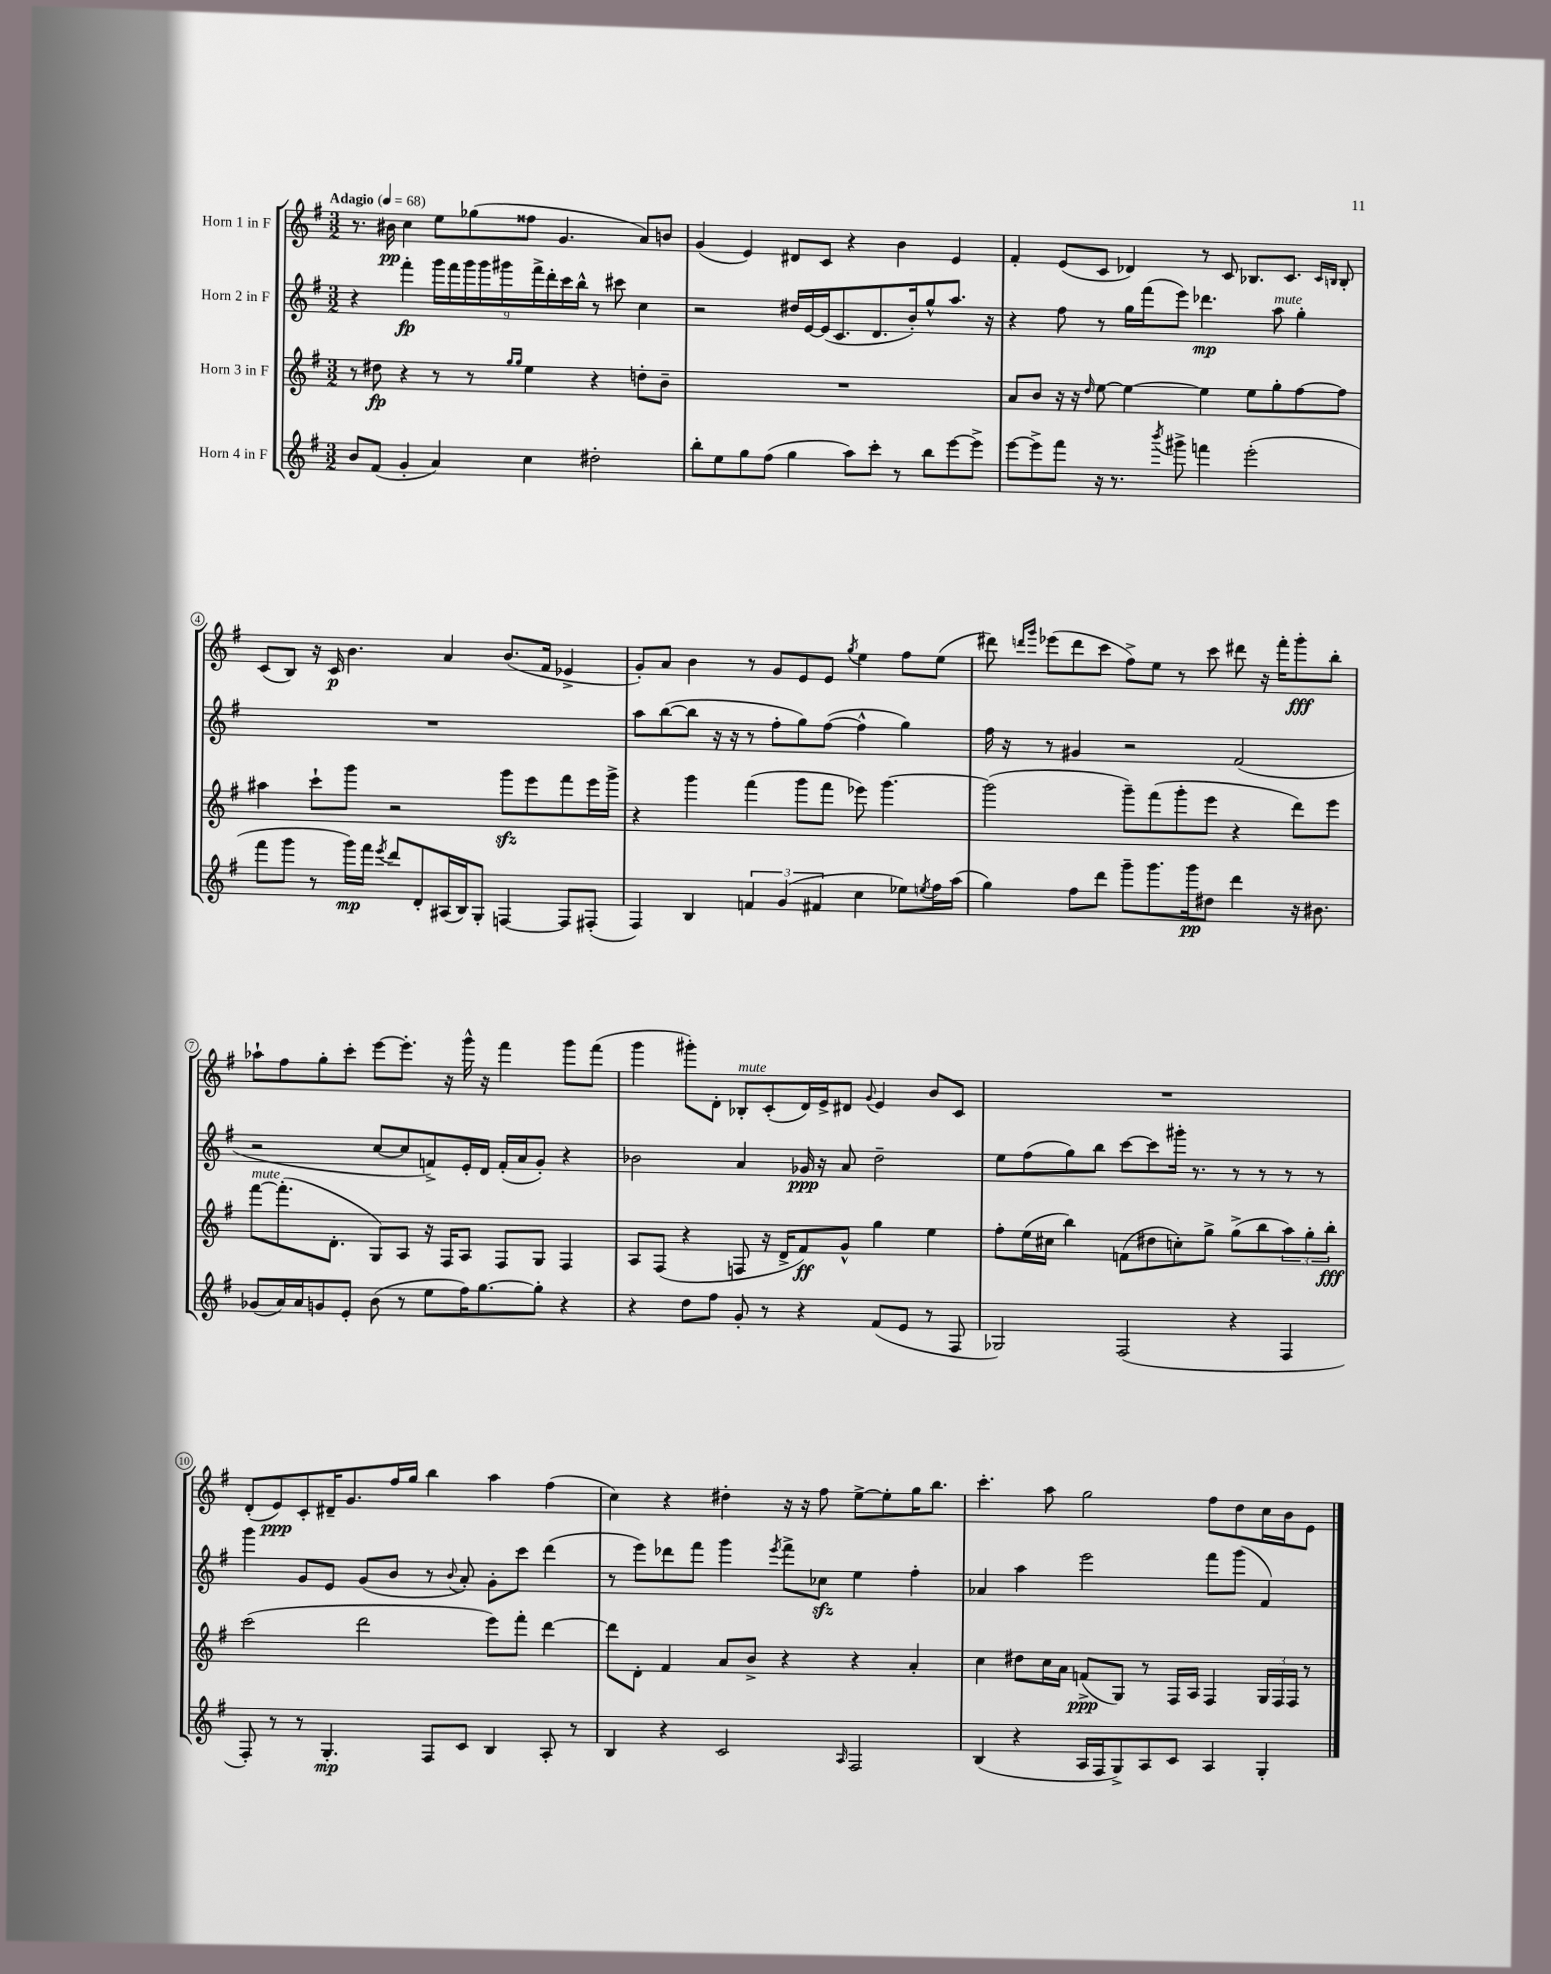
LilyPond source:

<<
\new StaffGroup <<
\new Staff = "s0" \with { instrumentName = "Horn 1 in F" } {
    \clef treble \key g \major \numericTimeSignature \time 3/2 \tempo "Adagio" 4 = 68
    r8. bis'16\pp c''4 e''8 ges''8( fisis''8 g'4. a'8) b'8 |
    g'4( e'4) dis'8 c'8 r4 b'4 e'4 |
    fis'4-. e'8( c'8 des'4) r8 c'8 bes8. c'8. \grace { c'16 b16 } b8-. |
    c'8( b8) r16 c'16\p b'4. a'4 b'8.( fis'16 ees'4-> |
    g'8-.) a'8 b'4 r8 g'8 e'8 e'8 \acciaccatura { g''8 } e''4 fis''8 e''8( |
    dis'''8) \grace { d'''16 g'''16 } ees'''8( d'''8 c'''8 fis''8->) e''8 r8 c'''8 dis'''8 r16 fis'''16-. g'''8-.\fff b''8-. |
    aes''8-! fis''8 g''8-. c'''8-. e'''8~ e'''8.-. r16 g'''16-^ r16 fis'''4 g'''8 fis'''8( |
    g'''4 gis'''8-.) d'8-. bes8-.^\markup { \italic "mute" } c'8-.( d'16) e'16-> dis'8 \appoggiatura { g'8 } e'4 b'8 c'8 |
    R1. |
    d'8-.( e'8\ppp) c'8-. dis'16-- g'8. fis''16 g''16 b''4 a''4 fis''4( |
    c''4) r4 dis''4-. r16 r16 fis''8 e''8~-> e''8-. g''16 b''8. |
    c'''4.-. a''8 g''2 fis''8 d''8 c''16 b'16 e'8 \bar "|." |
}
\new Staff = "s1" \with { instrumentName = "Horn 2 in F" } {
    \clef treble \key g \major \numericTimeSignature \time 3/2
    r4 fis'''4-.\fp \tuplet 9/8 { g'''16 fis'''16 g'''16 g'''16 gis'''16 fis'''16-> d'''16-. c'''16 b''16-^ } r8 cis'''8 c''4 |
    r2 dis''16 e'16~ e'16( c'8. d'8. b'16-.) g''8-^ a''8. r16 |
    r4 fis''8 r8 g''16 fis'''16( e'''8) des'''4.\mp a''8^\markup { \italic "mute" } g''4-. |
    R1. |
    a''8 b''8~( b''8 r16 r16 r8 fis''8-. g''8) fis''8~( fis''4-^ g''4) |
    fis''16 r16 r8 gis'4 r2 fis'2( |
    r2 c''8~ c''8 f'8->) e'16-. d'16 f'16-.( a'16 g'8-.) r4 |
    bes'2 a'4 ges'16\ppp r16 a'8 d''2-- |
    e''8 fis''8( g''8) b''8 c'''8~ c'''8 gis'''16-. r8. r8 r8 r8 r8 |
    g'''4 g'8 e'8 g'8( b'8 r8 \appoggiatura { b'8 } a'8-.) g'8-. c'''8 d'''4( |
    r8 e'''8) des'''8 fis'''8 g'''4 \acciaccatura { e'''8 } fis'''8-> ces''8\sfz e''4 fis''4-. |
    aes'4 a''4 e'''2 fis'''8 g'''8( fis'4) \bar "|." |
}
\new Staff = "s2" \with { instrumentName = "Horn 3 in F" } {
    \clef treble \key g \major \numericTimeSignature \time 3/2
    r8 dis''8\fp r4 r8 r8 \grace { g''16 g''16 } e''4 r4 d''8-. b'8-- |
    R1. |
    a'8 b'8 r16 r16 \grace { d''16 } e''8~ e''4~ e''4 e''8 g''8-. fis''8~ fis''8 |
    ais''4 c'''8-! g'''8 r2 g'''8\sfz e'''8 fis'''8 e'''16 g'''16-> |
    r4 g'''4 fis'''4( g'''8 fis'''8 ees'''8) g'''4.~ |
    g'''2( g'''8--) fis'''8( g'''8-. e'''8 r4 d'''8) e'''8 |
    fis'''8~^\markup { \italic "mute" } fis'''8.-.( d'8.-. g8) a8 r16 fis16 a8 fis8 g8 fis4 |
    a8 fis8( r4 f8 r16 d'16-> fis'8\ff) g'8-^ g''4 e''4 |
    fis''8-. e''16( cis''16 b''4) f'8( dis''8 c''8-.) g''8-> g''8->( b''8 \tuplet 3/2 { a''8) g''8-. b''8-.\fff } |
    c'''2( d'''2 e'''8) fis'''8-. d'''4~ |
    d'''8 d'8-. fis'4 a'8 b'8-> r4 r4 a'4-. |
    c''4 dis''8 c''16 a'16 f'8->\ppp( g8) r8 fis16 a16 fis4 \tuplet 3/2 { g16 fis16 fis16 } r8 \bar "|." |
}
\new Staff = "s3" \with { instrumentName = "Horn 4 in F" } {
    \clef treble \key g \major \numericTimeSignature \time 3/2
    b'8 fis'8( g'4-. a'4) c''4 dis''2-. |
    b''8-. e''8 g''8 fis''8( g''4 a''8) c'''8-. r8 b''8 e'''8~ e'''8-> |
    e'''8~ e'''8-> fis'''8 r16 r8. \acciaccatura { b'''8 } gis'''8-> f'''4 e'''2-.( |
    fis'''8 g'''8 r8 g'''16\mp) fis'''16 \acciaccatura { e'''8 } d'''8 d'8-. ais16( b16) g8-. f4~ f8 fis8-.( |
    fis4) b4 \tuplet 3/2 { f'4 g'4( fis'4 } c''4 ees''8) \acciaccatura { e''8 } fis''16 a''16( |
    g''4) fis''8 d'''8 g'''8-- g'''8. g'''16\pp dis''8 d'''4 r16 bis'8. |
    ges'8( a'16) a'16 g'8 e'8-. b'8( r8 e''8 fis''16) g''8.~ g''8-. r4 |
    r4 d''8 fis''8 g'8-. r8 r4 fis'8( e'8 r8 fis8 |
    ges2) fis2( r4 fis4 |
    fis8-.) r8 r8 g4.-.\mp fis8 c'8 b4 a8-. r8 |
    b4 r4 c'2 \grace { a16 } fis2 |
    b4( r4 a16 fis16 g8->) a8 c'8 a4 g4-. \bar "|." |
}
>>
>>
\layout { \context { \Score \override BarNumber.stencil = #(make-stencil-circler 0.1 0.3 ly:text-interface::print) } }
